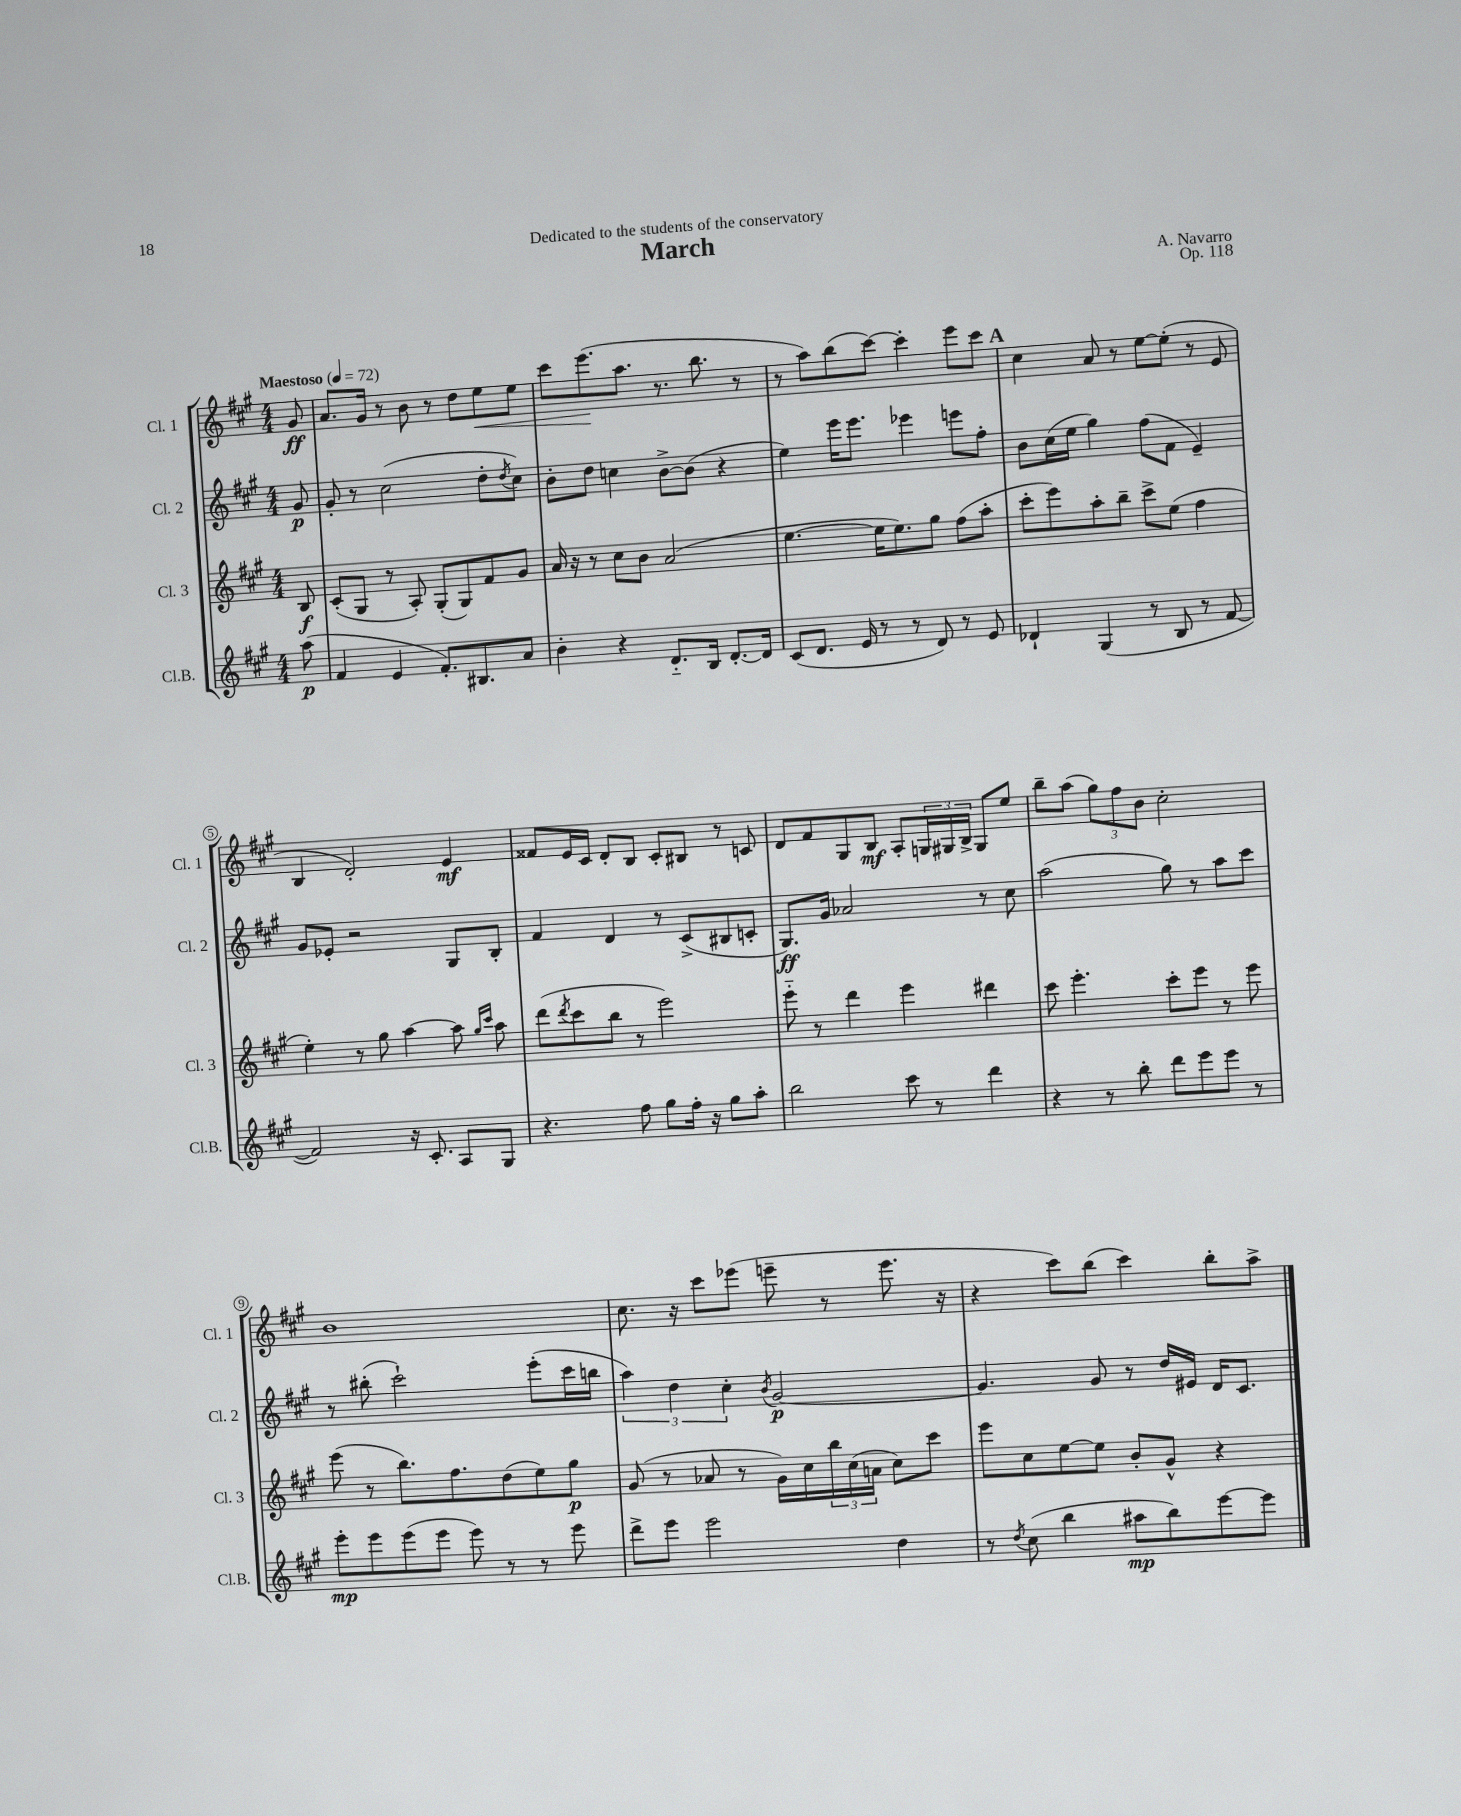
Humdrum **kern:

**kern	**kern	**kern	**kern
*staff4	*staff3	*staff2	*staff1
*clefG2	*clefG2	*clefG2	*clefG2
*k[f#c#g#]	*k[f#c#g#]	*k[f#c#g#]	*k[f#c#g#]
*M4/4	*M4/4	*M4/4	*M4/4
*MM72	*MM72	*MM72	*MM72
(8aa	8B	8g#	8g#
=	=	=	=
4f#	(8c#'	8g#'	8.a
.	8G#	8r	.
.	.	.	16g#
4e	8r	(2cc#	8r
.	8A')	.	8b
8.f#')	(8G#'	.	8r
.	8G#)	.	8dd
8.B#	.	.	.
.	8f#	8dd'	8ee
.	.	8qdd	.
8a	8g#	8cc#)	8ee
=	=	=	=
4b'	16a	8b'	8ccc#
.	16r	.	.
.	8r	8dd	(8.eee
4r	8cc#	4cc	.
.	.	.	8.aa
.	8b	.	.
8.d'~	(2a	[8b^	8.r
.	.	(8b]	.
16B	.	.	8.bb
[8.d'	.	4r	.
.	.	.	8r
16d]	.	.	.
=	=	=	=
(8c#	[4.ee	4ee)	8r
8.d	.	.	8aa)
.	.	16eee	(8bb
16e	.	8.eee	.
8r	16ee]	.	[8ccc#)
.	8.ee)	.	.
8r	.	4eee-	4ccc#']
8d)	8gg#	.	.
8r	(8ff#	8eee	8eee
8e	8aa'	8ff#'	8ccc#
=	=	=	=
4d-`	8ccc#'	8b	4cc#
.	8eee)	(16cc#	.
.	.	16ee	.
(4G#	8aa'	4gg#)	8a
.	8bb~	.	8r
8r	8ccc#^	(8ff#	[8ee
8B	(8ee	8f#	(8ee']
8r	4ff#	4e~)	8r
[8f#	.	.	8e
=	=	=	=
2f#])	4ee')	8g#	4B
.	.	8e-'	.
.	8r	2r	2d')
.	8gg#	.	.
16r	[4aa	.	.
8.c#'	.	.	.
8A	8aa]	8G#	4e
.	16qqgg#	.	.
.	16qqccc#	.	.
8G#	8aa	8B'	.
=	=	=	=
4.r	(8ddd	4f#	8f##
.	8qddd	.	.
.	8ccc#	.	16e
.	.	.	16c#
.	8bb	4d	8d'
8ff#	8r	.	8B
8gg#	2eee)	8r	8c#'
16ff#'	.	(8c#^	8B#
16r	.	.	.
8gg#	.	8B#	8r
8aa'	.	8c'	8c
=	=	=	=
2bb	8eee'~	8.G#)	8d
.	8r	.	8f#
.	.	16g#	.
.	4ddd	2a-	8G#
.	.	.	8B
8ccc#	4eee	.	8A'
8r	.	.	24G
.	.	.	24G#
.	.	.	24B^
4ddd	4ddd#	8r	8G#
.	.	8cc#	8ee
=	=	=	=
4r	8ccc#	(2aa	8bb~
.	4.eee'	.	(8aa
8r	.	.	12gg#)
.	.	.	12ff#
8bb'	.	.	.
.	.	.	12b
8ddd	8ccc#'	8gg#)	2cc#'
8eee	8eee	8r	.
8eee	8r	8aa	.
8r	8eee	8ccc#	.
=	=	=	=
8eee'	(8eee	8r	1b
8eee	8r	(8bb#'	.
(8eee	8.bb)	2ccc#`)	.
8eee	.	.	.
.	8.ff#	.	.
8eee)	.	.	.
8r	(8dd	.	.
8r	8ee)	(8eee'	.
8eee	8gg#	16ccc#	.
.	.	16bb	.
=	=	=	=
8ddd^	(8g#	6aa)	8.cc#
8eee	8r	.	.
.	.	6dd	.
.	.	.	16r
2eee	8a-	.	8ccc#
.	.	6cc#'	.
.	8r	.	(8eee-
.	.	8qb	.
.	16g#)	[2g#	8eee~
.	16cc#	.	.
.	24bb	.	8r
.	(24cc#	.	.
.	24a	.	.
4dd	8cc#)	.	8.eee
.	8ccc#	.	.
.	.	.	16r
=	=	=	=
8r	8eee	4.g#]	4r
8qdd	.	.	.
(8cc#	8cc#	.	.
4bb	[8ee	.	8ccc#)
.	8ee]	8g#	(8bb
8aa#	8b'	8r	4ccc#)
8bb)	8g#^^	16dd	.
.	.	16e#	.
[8eee	4r	16d	8bb'
.	.	8.c#	.
8eee]	.	.	8aa^
==	==	==	==
*-	*-	*-	*-
